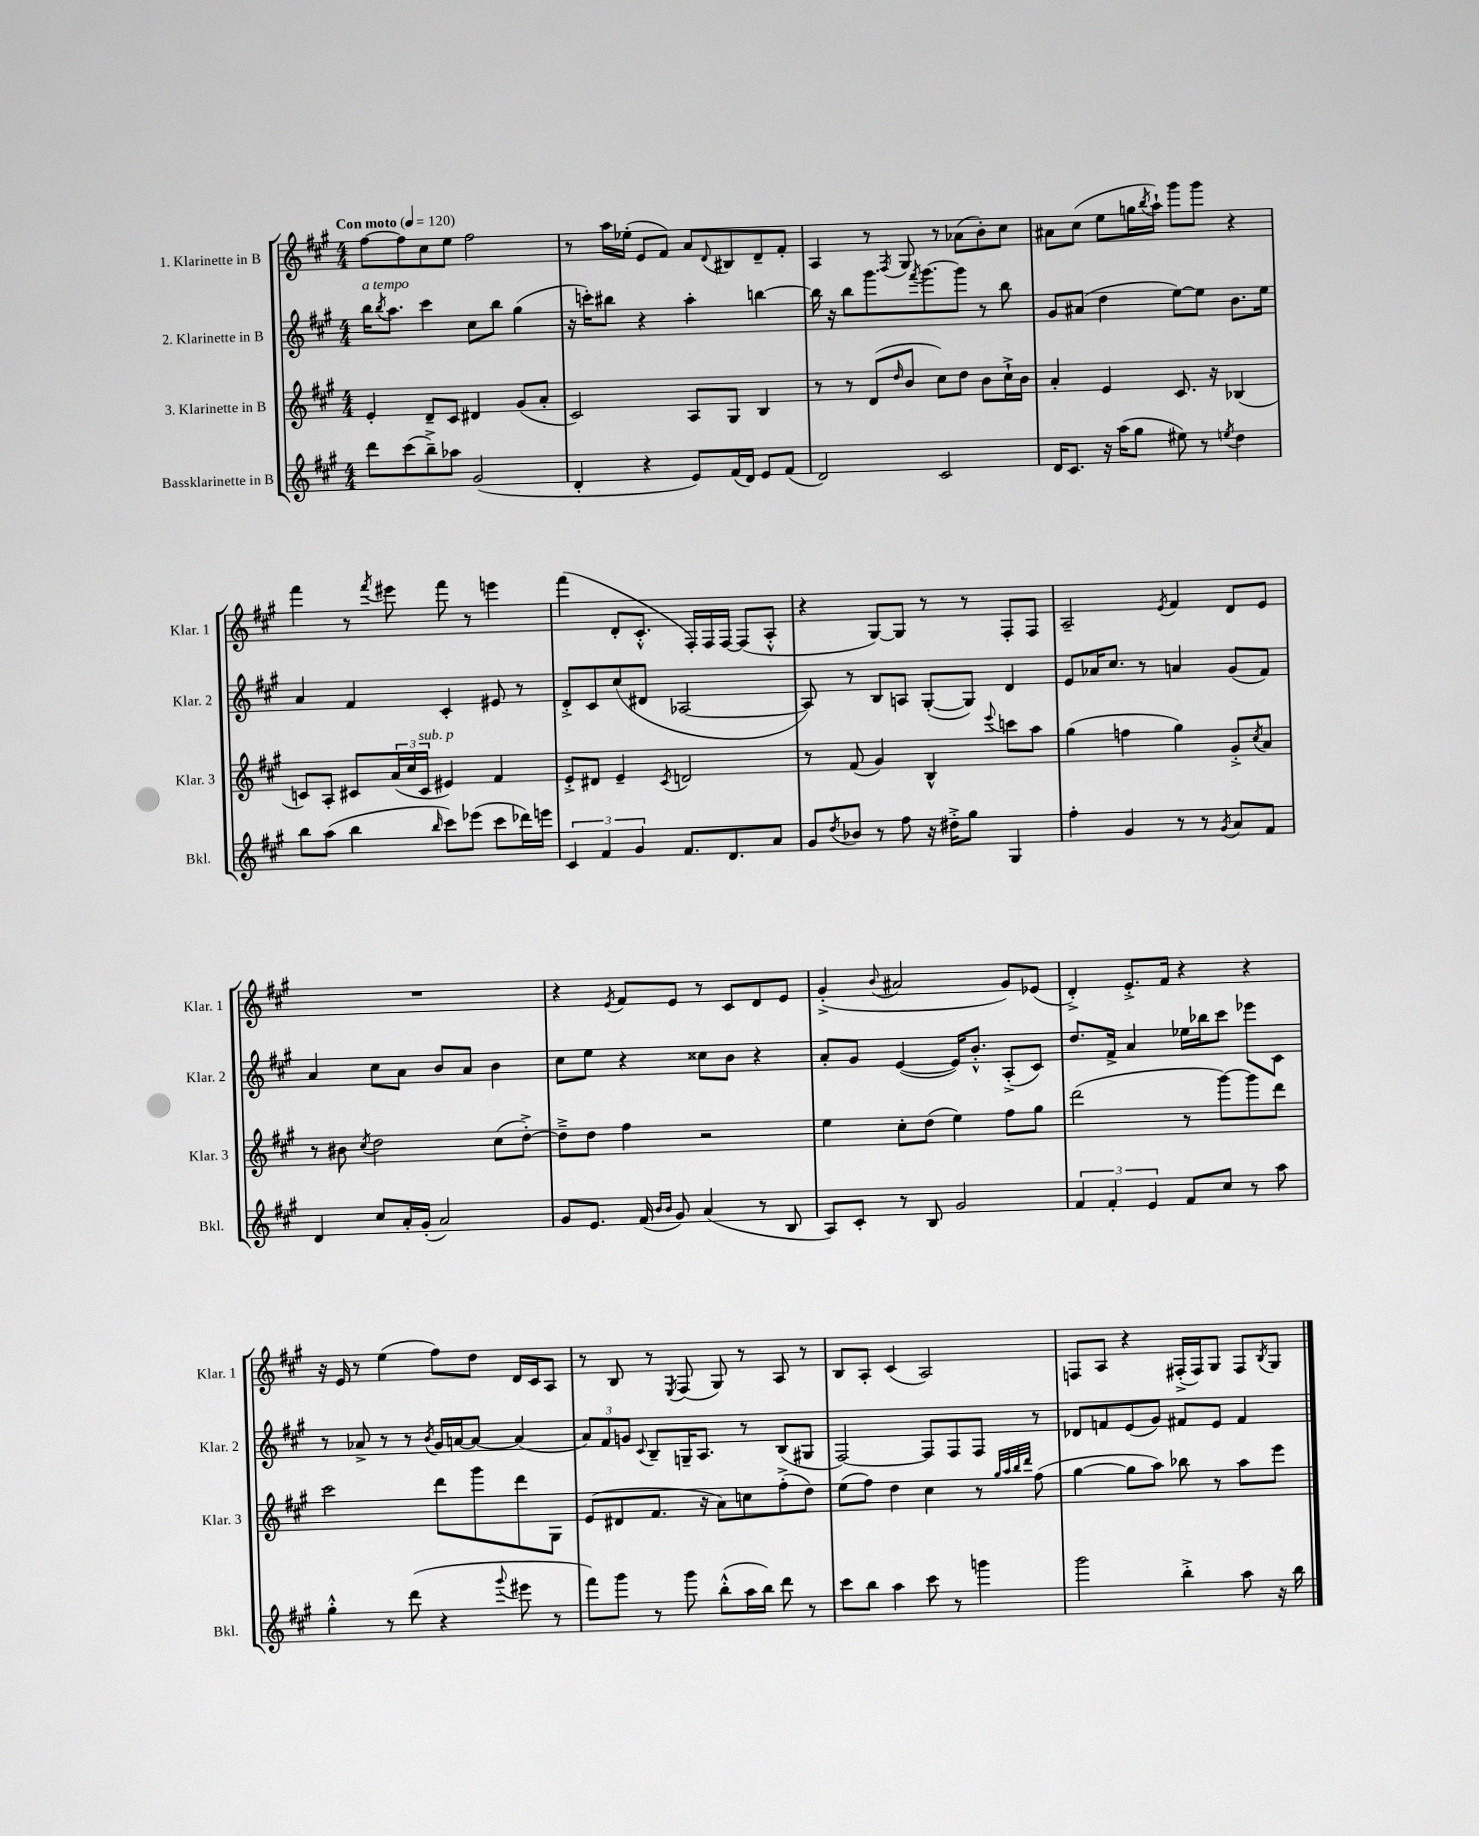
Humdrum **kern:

**kern	**kern	**kern	**kern
*staff4	*staff3	*staff2	*staff1
*clefG2	*clefG2	*clefG2	*clefG2
*k[f#c#g#]	*k[f#c#g#]	*k[f#c#g#]	*k[f#c#g#]
*M4/4	*M4/4	*M4/4	*M4/4
*MM120	*MM120	*MM120	*MM120
8ddd	4e'	16bb	[8ff#
.	.	8qbb	.
.	.	8.aa	.
(8ccc#	.	.	8ff#]
8bb~^)	8d~	4ccc#	8cc#
8aa-	8c#	.	8ee
(2g#	4d#	8cc#	2ff#
.	.	8bb	.
.	(8g#	(4gg#	.
.	8a'	.	.
=	=	=	=
4d'	2c#)	16r	8r
.	.	16ccc')	.
.	.	8bb#	16aa
.	.	.	(16ee-'
4r	.	4r	8e
.	.	.	8f#)
8e)	8A	4aa'	8a
.	.	.	8qqd
(16f#	8G#	.	8B#
16d)	.	.	.
8e	4B	[4bb	8d~
(8f#	.	.	8f#'
=	=	=	=
2d)	8r	16bb]	4A
.	.	16r	.
.	8r	8bb	.
.	(8d	8.ggg#	8r
.	16qqdd	.	8qF#
.	8b	.	8G#
.	.	8qfff#	.
.	.	[8.ggg#	.
2c#	8cc#)	.	8r
.	8dd	8ggg#]	(8a-
.	8b	8r	8b')
.	16cc#`^	8bb	8cc#
.	16b	.	.
=	=	=	=
16d	4a'	8g#	8a#
8.c#	.	.	.
.	.	(8a#	(8cc#
16r	4e	4dd	8ee
(16aa	.	.	.
8gg#	.	.	16gg
.	.	.	8qbb
.	.	.	16aa`)
8ee#)	8.c#	[8ee)	8ggg#
8r	.	8ee]	8ggg#
.	16r	.	.
8qee	.	.	.
4dd	(4B-	8.b	4r
.	.	16ee	.
=	=	=	=
8bb	8c)	4a	4fff#
(8aa	8A'	.	.
4bb	8c#	4f#	8r
.	.	.	8qfff#
.	(24a	.	8eee#
.	24cc#	.	.
.	24c#	.	.
16qqbb	.	.	.
8ccc#)	4e#)	4c#'	8fff#
(8eee-	.	.	8r
8ccc#	4f#	8e#	4eee
16ddd-)	.	8r	.
16eee	.	.	.
=	=	=	=
6c#	8e'^	8d'^	(4fff#
.	8d#	8c#	.
6f#	.	.	.
.	4e~	(8cc#	8d'
6g#	.	.	.
.	.	8d#	8.c#'^^
.	8qc#	.	.
8.f#	2d	[2A-	.
.	.	.	16F#')
.	.	.	16F#
8.d	.	.	[16F#
.	.	.	(8F#]
8a	.	.	8A'^^
=	=	=	=
8g#	8r	8A-])	4r
8qdd	.	.	.
8b-	(8f#	8r	.
8r	4g#)	8B	[8G#)
8ff#	.	8A	8G#]
16r	4B^^	([8G#'	8r
16dd#'^	.	.	.
8gg#	.	8G#])	8r
.	8qqeee	.	.
4G#	8ccc	4d	8F#'
.	8aa	.	8F#
=	=	=	=
4ff#'	(4gg#	8e	2A~
.	.	16a-	.
.	.	8.cc#	.
4g#	4ff	.	.
.	.	8r	.
.	.	.	8qe
8r	4gg#)	4a	4f#
8r	.	.	.
8qg#	.	.	.
8a	8g#'^	(8g#	8d
.	8qcc#	.	.
8f#	8a	8f#)	8e
=	=	=	=
4d	8r	4a	1r
.	8b#	.	.
.	8qcc#	.	.
8cc#	2dd	8cc#	.
16a'	.	8a	.
(16g#'	.	.	.
2a)	.	8b	.
.	.	8a	.
.	(8cc#	4b	.
.	[8dd'^)	.	.
=	=	=	=
8g#	8dd~^]	8cc#	4r
8.e	8dd	8ee	.
.	.	.	8qe
.	4ff#	4r	8f#
(16f#	.	.	.
16qqb	.	.	.
16qqb	.	.	.
8g#)	.	.	8e
(4a	2r	8cc##	8r
.	.	8b	8c#
8r	.	4r	8d
8B	.	.	8e
=	=	=	=
8A)	4ee	8a'	(4g#'^
8c#'	.	8g#	.
.	.	.	8qqb
8r	8cc#'	([4e	2a#
8B	(8dd	.	.
2g#	4ee)	16e])	.
.	.	8.b'^^	.
.	8ff#	(8A'^	8g#)
.	8gg#	8c#)	(8e-
=	=	=	=
6f#	(2ddd	8.dd	4d'^)
6f#'	.	.	.
.	.	16f#^	.
.	.	4a	8.e'^
6e	.	.	.
.	.	.	16f#
8f#	8r	16ee-	4r
.	.	16bb-	.
8cc#	[8ggg#)	8ccc#	.
8r	8ggg#]	8eee-	4r
8aa	8ddd	8c#	.
=	=	=	=
4gg#'^^	2ccc#	8r	16r
.	.	.	16e
.	.	8a-^	8r
8r	.	8r	(4ee
(8ddd	.	8r	.
.	.	8qb	.
4r	8ddd	16g#	8ff#)
.	.	[16a	.
.	8ggg#	8a_	8dd
8qqggg#	.	.	.
8eee#	8ddd	(4a]	16d
.	.	.	16c#
8r	8G#	.	8A
=	=	=	=
8fff#)	(8e	12a)	8r
.	.	12f#	.
8ggg#	8d#	.	8B
.	.	12g	.
.	.	8qqc#	.
8r	8.f#	8B~	8r
.	.	.	8qE
8ggg#	.	16G~	(8F#
.	16r	8.A	.
(8bb'^^	8a)	.	8G#)
16aa	8cc	8r	8r
16bb)	.	.	.
8ddd	(8ff#'^	(8B	8A
8r	8dd)	8G#	8r
=	=	=	=
8ccc#	(8ee	[2F#)	8B
8bb	8ff#)	.	8A'
4aa	4dd	.	(4c#
8ccc#	4cc#	8F#]	2A)
8r	.	8F#	.
4ggg	8r	8F#	.
.	32qqgg#	.	.
.	32qqaa	.	.
.	32qqbb	.	.
.	32qqddd	.	.
.	(8ff#	8r	.
=	=	=	=
2ggg#	[4gg#	8d-	8F
.	.	8f	8A
.	8gg#]	(8e	4r
.	8aa)	8g#)	.
4bb'^	8bb-	8f#	(16F#'^
.	.	.	16F#)
.	8r	8e	8G#
8aa	8aa	4f#	8F#
.	.	.	8qB
16r	8eee	.	8G#
16bb	.	.	.
==	==	==	==
*-	*-	*-	*-
